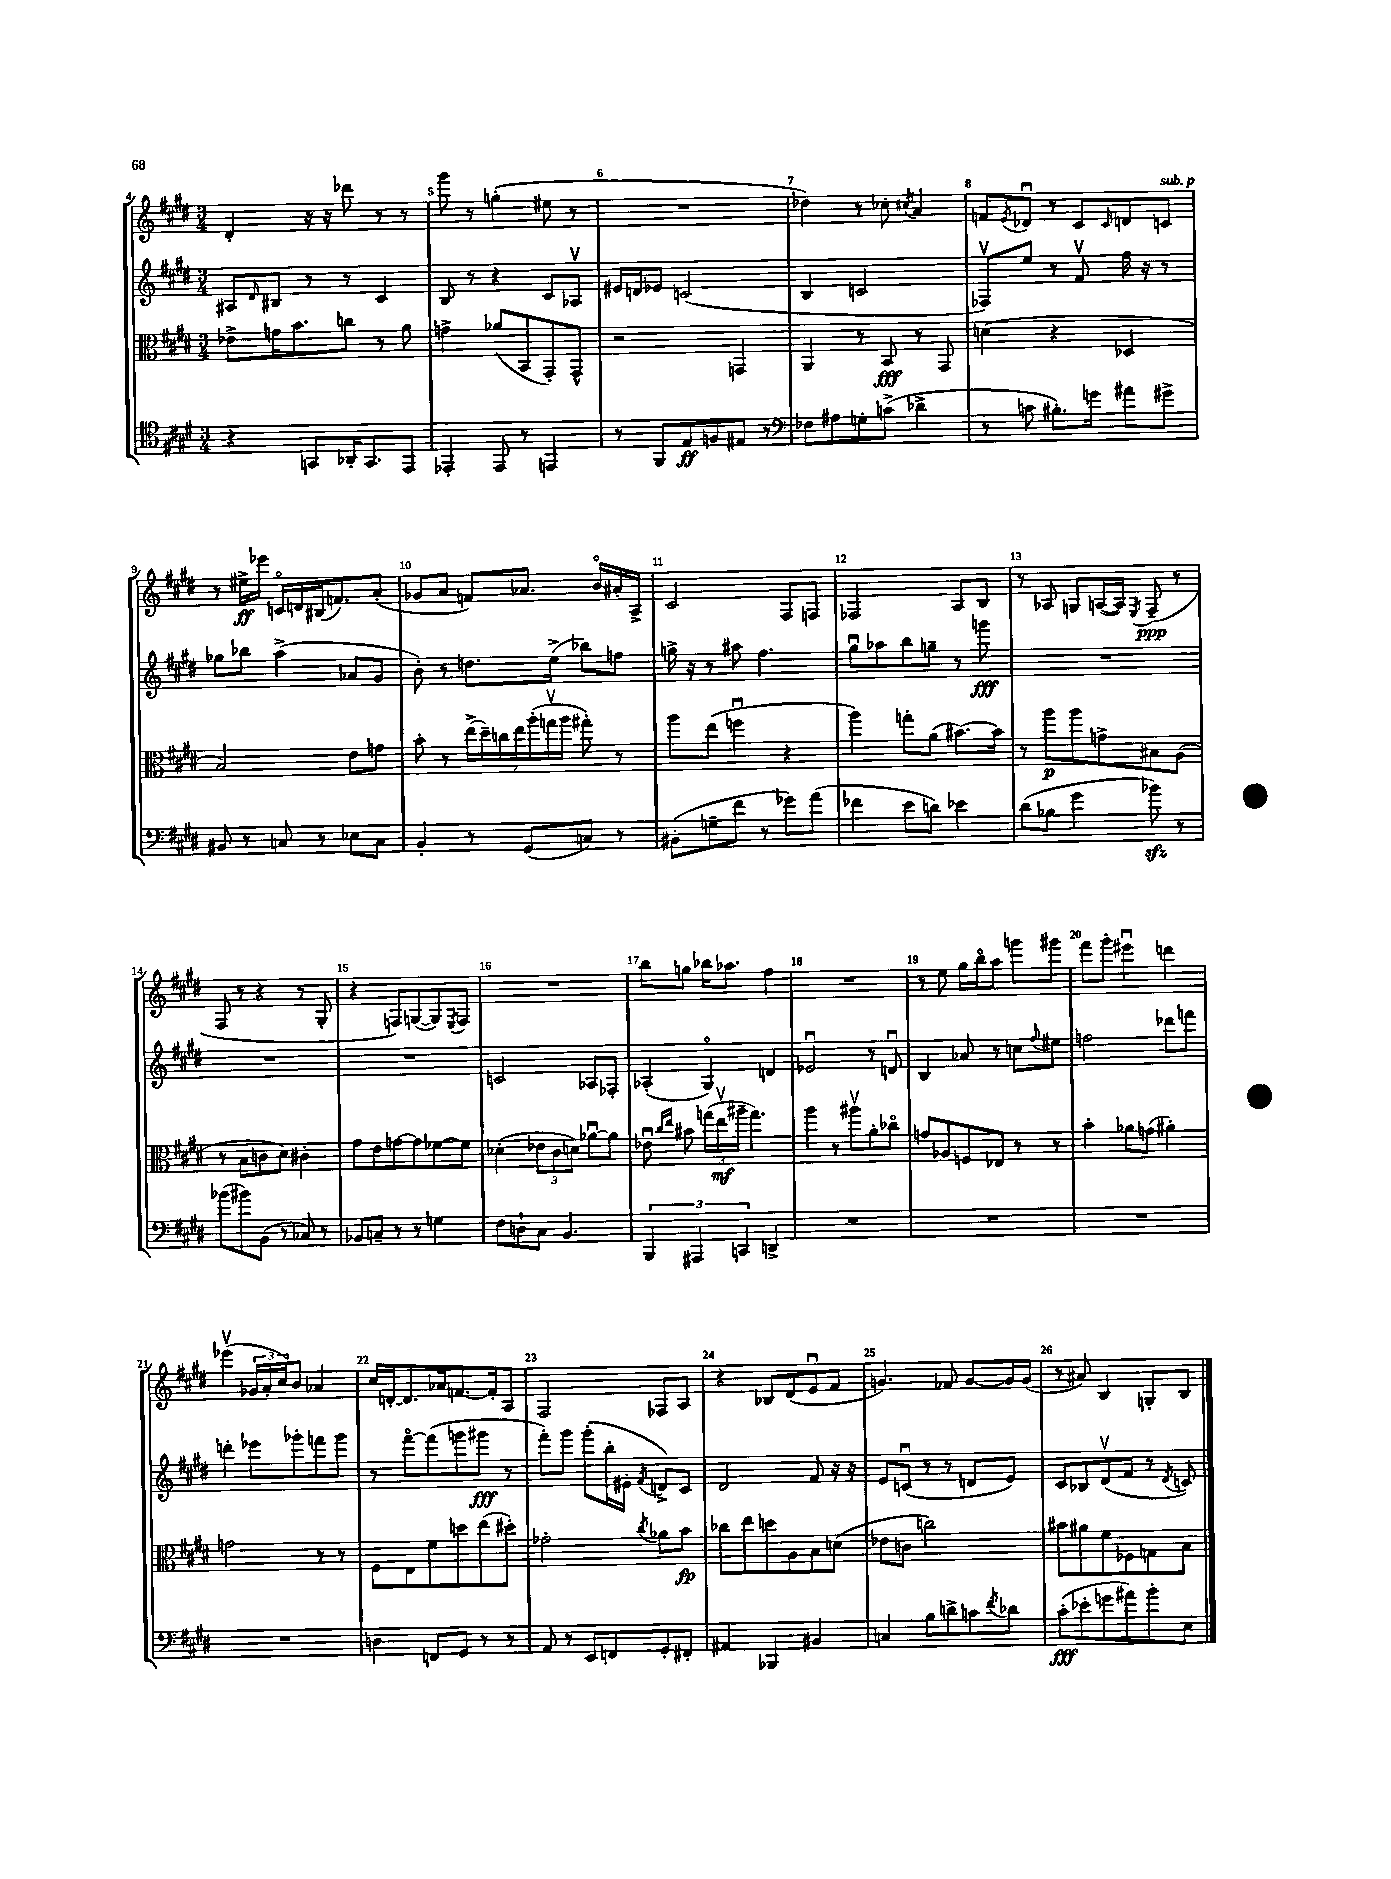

**kern	**dynam	**kern	**dynam	**kern	**dynam	**kern	**dynam
*part4	*part4	*part3	*part3	*part2	*part2	*part1	*part1
*staff4	*staff4	*staff3	*staff3	*staff2	*staff2	*staff1	*staff1
*clefC4	*	*clefC3	*	*clefG2	*	*clefG2	*
*k[f#c#g#d#]	*	*k[f#c#g#d#]	*	*k[f#c#g#d#]	*	*k[f#c#g#d#]	*
*M3/4	*	*M3/4	*	*M3/4	*	*M3/4	*
=4	=4	=4	=4	=4	=4	=4	=4
4r	.	8e-X^\L	.	8A#X/L	.	4d#'/	.
.	.	.	.	16qqd#/	.	.	.
.	.	16gn\K	.	8B#X/J	.	.	.
.	.	8.b\	.	.	.	.	.
8GGn/L	.	.	.	8r	.	16r	.
.	.	.	.	.	.	16r	.
16AA-X'/K	.	8ccn\J	.	8r	.	8ddd-X\	.
8.GG/	.	.	.	.	.	.	.
.	.	8r	.	4c#/	.	8r	.
8EE/J	.	8a\	.	.	.	8r	.
=5	=5	=5	=5	=5	=5	=5	=5
4EE-X'/	.	4gn^\	.	8B/	.	8ggg#\	.
.	.	.	.	8r	.	8r	.
8EE-/	.	(8a-X/L	.	4r	.	(4ggn'\	.
8r	.	8BB/	.	.	.	.	.
4EEn/	.	8GG#'/)	.	8c#/L	.	8ee#X\	.
.	.	8GG#^^/J	.	8A-Xv/J	.	8r	.
=6	=6	=6	=6	=6	=6	=6	=6
8r	.	2r	.	16e#X/LL	.	2.r	.
.	.	.	.	16dn/J	.	.	.
8FF#/L	.	.	.	8e-X/J	.	.	.
8E/	ff	.	.	(2cn/	.	.	.
8Fn/	.	.	.	.	.	.	.
8E#X/J	.	4GGn/	.	.	.	.	.
8r	.	.	.	.	.	.	.
=7	=7	=7	=7	=7	=7	=7	=7
*clefF4	*	*	*	*	*	*	*
8F-X\L	.	4AA/	.	4B/	.	4dd-X\)	.
8A#X\	.	.	.	.	.	.	.
8Gn'\	.	8r	.	2cn/	.	8r	.
(8cn^\J	.	8BB/	fff	.	.	8cc-X'\	.
.	.	.	.	.	.	8qcc#X/	.
4d-X^\	.	8r	.	.	.	4a/	.
.	.	8GG#/	.	.	.	.	.
=8	=8	=8	=8	=8	=8	=8	=8
8r	.	(4dn\	.	8F-Xv/L)	.	8fn/L	.
.	.	.	.	.	.	8qe/	.
8cn\	.	.	.	8ee/J	.	8d-Xu/J	.
8.B#X'\L)	.	4r	.	8r	.	8r	.
.	.	.	.	8f#v/	.	8c#/L	.
16gn\Jk	.	.	.	.	.	.	.
.	.	.	.	.	.	16qqc#/	.
8a#X\L	.	4D-X/	.	16ff#\	.	8dn/	.
.	.	.	.	16r	.	.	.
!	!	!	!	!	!	!LO:TX:a:i:t=sub. p	!
8g#X^\J	.	.	.	8r	.	8cn/J	.
!!LO:LB:g=z
=9	=9	=9	=9	=9	=9	=9	=9
8BB#X/	.	2B/)	.	8gg-X\L	.	8r	.
8r	.	.	.	8bb-X\J	.	16ee#X^\LL	ff
.	.	.	.	.	.	16eee-X\JJ	.
8Cn/	.	.	.	(4aa^\	.	16cn/LL	.
.	.	.	.	.	.	16dn/	.
8r	.	.	.	.	.	(16B#X/J	.
.	.	.	.	.	.	8.fn/)	.
8E-X\L	.	8e\L	.	8a-X/L	.	.	.
8C\J	.	8gn\J	.	8g#/J	.	(8a'/J	.
=10	=10	=10	=10	=10	=10	=10	=10
4BB'/	.	8b'\	.	8b'\)	.	8g-X/L	.
.	.	8r	.	8r	.	8a/J	.
8r	.	(28ee^\LL	.	8.ddn\L	.	8fn/L)	.
.	.	28dd#~\)	.	.	.	.	.
.	.	28ccn\	.	.	.	.	.
.	.	28ee\	.	.	.	.	.
(8GG#/L	.	.	.	.	.	8.a-X/J	.
.	.	(28aa'\	.	.	.	.	.
.	.	28ggnv\	.	.	.	.	.
.	.	.	.	(16ee^\Jk	.	.	.
.	.	28aa\JJ	.	.	.	.	.
8Cn/J)	.	8gg#X'\)	.	8bb-X\L)	.	.	.
.	.	.	.	.	.	16b/LL	.
8r	.	8r	.	8ffn\J	.	16a#X'/	.
.	.	.	.	.	.	16A^/JJ	.
=11	=11	=11	=11	=11	=11	=11	=11
(8BB#X'\L	.	8aa\L	.	16ggn^\	.	2c#/	.
.	.	.	.	16r	.	.	.
8Gn~\	.	(8ee\J	.	8r	.	.	.
8f#\J	.	4ffnu\	.	8aa#X\	.	.	.
8r	.	.	.	4.ff#\	.	.	.
8g-X\L)	.	4r	.	.	.	8F#/L	.
(8a\J	.	.	.	.	.	8Fn/J	.
=12	=12	=12	=12	=12	=12	=12	=12
4f-X\	.	4aa\)	.	8gg#u\L	.	2F-X/	.
.	.	.	.	8aa-X\	.	.	.
8e\L	.	8ggn'\L	.	8bb\	.	.	.
8dn\J)	.	(8a\J	.	8ggn~\J	.	.	.
4e-X\	.	[8.b#X\L)	.	8r	.	8A/L	.
.	.	.	.	8gggn\	fff	8B/J	.
.	.	16b#\Jk]	.	.	.	.	.
=13	=13	=13	=13	=13	=13	=13	=13
(8d#\L	.	8r	.	2.r	.	8r	.
8B-X\J	.	8aa\L	p	.	.	8A-X/	.
4g#\	.	8aa\	.	.	.	8Gn/L	.
.	.	8gn^\	.	.	.	([16An/L	.
.	.	.	.	.	.	16A/JJ])	.
.	.	.	.	.	.	8qE/	.
8b-Xzz\)	.	8B#X\	.	.	.	(8F#~/	ppp
8r	.	(8A\J	.	.	.	8r	.
!!LO:LB:g=z
=14	=14	=14	=14	=14	=14	=14	=14
(8b-X\L	.	8r	.	2.r	.	8F#/	.
8b#X\)	.	8B\L	.	.	.	8r	.
(8BB\J	.	8cn\	.	.	.	4r	.
8r	.	8d#\J)	.	.	.	.	.
8C-X/)	.	4c#X'\	.	.	.	8r	.
8r	.	.	.	.	.	8G#'/	.
=15	=15	=15	=15	=15	=15	=15	=15
8BB-X/L	.	8g#\L	.	2.r	.	4r	.
8Cn~/J	.	8e\	.	.	.	.	.
8r	.	[8gn\	.	.	.	8Fn/L)	.
8r	.	8g\]	.	.	.	([8Gn/	.
4Gn\	.	[8f-X\	.	.	.	8G/])	.
.	.	.	.	.	.	8qE/	.
.	.	8f-\J]	.	.	.	8F/J	.
=16	=16	=16	=16	=16	=16	=16	=16
8F#\L	.	(4d-X'\	.	2cn/	.	2.r	.
8Dn`\	.	.	.	.	.	.	.
8C#\J	.	12e-X\L	.	.	.	.	.
.	.	12c#\	.	.	.	.	.
4.BB/	.	.	.	.	.	.	.
.	.	12dn\J)	.	.	.	.	.
.	.	[8a-Xu\L	.	8A-X/L	.	.	.
.	.	8a-\J]	.	8F-X'/J	.	.	.
=17	=17	=17	=17	=17	=17	=17	=17
6BBB/	.	8e-Xu\	.	(4A-X'/	.	8bb\L	.
.	.	16qqcc#/LL	.	.	.	.	.
.	.	16qqee/JJ	.	.	.	.	.
.	.	8b#X\	.	.	.	8ggn\J	.
6AAA#X/	.	.	.	.	.	.	.
.	.	(24ggn\LL	.	4G#/)	.	16bb-X\KL	.
.	.	24eev\	mf	.	.	.	.
.	.	.	.	.	.	8.aa-X\J	.
6CCn/	.	24aa#X~\JJ	.	.	.	.	.
.	.	4.gg\)	.	.	.	.	.
4DDn^/	.	.	.	4dn/	.	4ff#\	.
=18	=18	=18	=18	=18	=18	=18	=18
2.r	.	4aa\	.	2e-Xu/	.	2.r	.
.	.	8r	.	.	.	.	.
.	.	8aa#Xv\L	.	.	.	.	.
.	.	8a'\	.	8r	.	.	.
.	.	8cc-X\J	.	8dnu/	.	.	.
=19	=19	=19	=19	=19	=19	=19	=19
2.r	.	8gn/L	.	4B/	.	8r	.
.	.	8A-X/	.	.	.	8ee\	.
.	.	8Fn/	.	8a-X/	.	16gg#\LL	.
.	.	.	.	.	.	16bb\J	.
.	.	8E-X/J	.	8r	.	8aa\J	.
.	.	8r	.	8ccn\L	.	8gggn\L	.
.	.	.	.	8qqff#/	.	.	.
.	.	8r	.	8ee#X\J	.	8ggg#X\J	.
=20	=20	=20	=20	=20	=20	=20	=20
2.r	.	4b'\	.	2ffn\	.	8fff#\L	.
.	.	.	.	.	.	8ggg#'\J	.
.	.	8a-X\L	.	.	.	4eee#Xu\	.
.	.	(8gn\J	.	.	.	.	.
.	.	4a#X'\)	.	8ddd-X\L	.	4dddn\	.
.	.	.	.	8fffn\J	.	.	.
!!LO:LB:g=z
=21	=21	=21	=21	=21	=21	=21	=21
2.r	.	2gn\	.	4dddn'\	.	(4eee-Xv\	.
.	.	.	.	8eee-X\L	.	24g-X/LL	.
.	.	.	.	.	.	24a'/	.
.	.	.	.	.	.	24cc#/J)	.
.	.	.	.	8ggg-X'\	.	8b/J	.
.	.	8r	.	8fffn\	.	4a-X/	.
.	.	8r	.	8ggg-\J	.	.	.
=22	=22	=22	=22	=22	=22	=22	=22
4Dn\	.	8F#\L	.	8r	.	16cc#/LL	.
.	.	.	.	.	.	[16dn'/J	.
.	.	8E\	.	[8fff#\L	.	8.d/]	.
8FFn/L	.	8f#\	.	(8fff#\]	.	.	.
.	.	.	.	.	.	16a-X/k	.
8GG#/J	.	8ddn\	.	8gggn\	.	[8.fn/	.
8r	.	(8ee\	.	8ggg#X\J	fff	.	.
.	.	.	.	.	.	16f'/k]	.
8r	.	8dd#X'\J)	.	8r	.	8A/J	.
=23	=23	=23	=23	=23	=23	=23	=23
8AA/	.	2g-X'\	.	8fff#'\L)	.	2F#/	.
8r	.	.	.	8ggg#\J	.	.	.
8EE/L	.	.	.	(8ggg#'\L	.	.	.
8FFn/	.	.	.	16bb'\L	.	.	.
.	.	.	.	16e#X'\JJ	.	.	.
.	.	8qcc#/	.	8qf#/	.	.	.
8GG#'/	.	8a-X\L	.	8dn^/L)	.	8F-X/L	.
8FF#X'/J	.	8b\J	fp	8c#/J	.	8A/J	.
=24	=24	=24	=24	=24	=24	=24	=24
4AA#X/	.	8cc-X\L	.	2d#/	.	4r	.
.	.	8ee\	.	.	.	.	.
4BBB-X/	.	8ddn\	.	.	.	8B-X/L	.
.	.	8A\	.	.	.	(8d#/	.
4BB#X/	.	8B\	.	8f#/	.	8eu/	.
.	.	(8dn\J	.	16r	.	8f#/J	.
.	.	.	.	16r	.	.	.
=25	=25	=25	=25	=25	=25	=25	=25
4Cn/	.	8e-X\L	.	8e/L	.	4.gn/)	.
.	.	8cn\J	.	(8cnu/J	.	.	.
8B\L	.	2ccn\)	.	8r	.	.	.
8dn^\	.	.	.	8r	.	8f-X/	.
8cn\	.	.	.	8dn/L	.	[8g/L	.
8qf#/	.	.	.	.	.	.	.
8d-X\J	.	.	.	8e/J)	.	16g/L]	.
.	.	.	.	.	.	(16g/JJ	.
=26	=26	=26	=26	=26	=26	=26	=26
(8c#'\L	fff	8b#X\L	.	8c#/L	.	8r	.
8e-X'\	.	8a#X\	.	8B-X/	.	8a#X/)	.
8gn\	.	8f#\	.	(8d#v/	.	4B/	.
8a#X\)	.	8F-X\	.	8f#/J	.	.	.
8b'\	.	8Gn\	.	8r	.	8Gn'/L	.
.	.	.	.	8qd#/	.	.	.
8E\J	.	8B\J	.	8cn/)	.	8B/J	.
==	==	==	==	==	==	==	==
*-	*-	*-	*-	*-	*-	*-	*-
